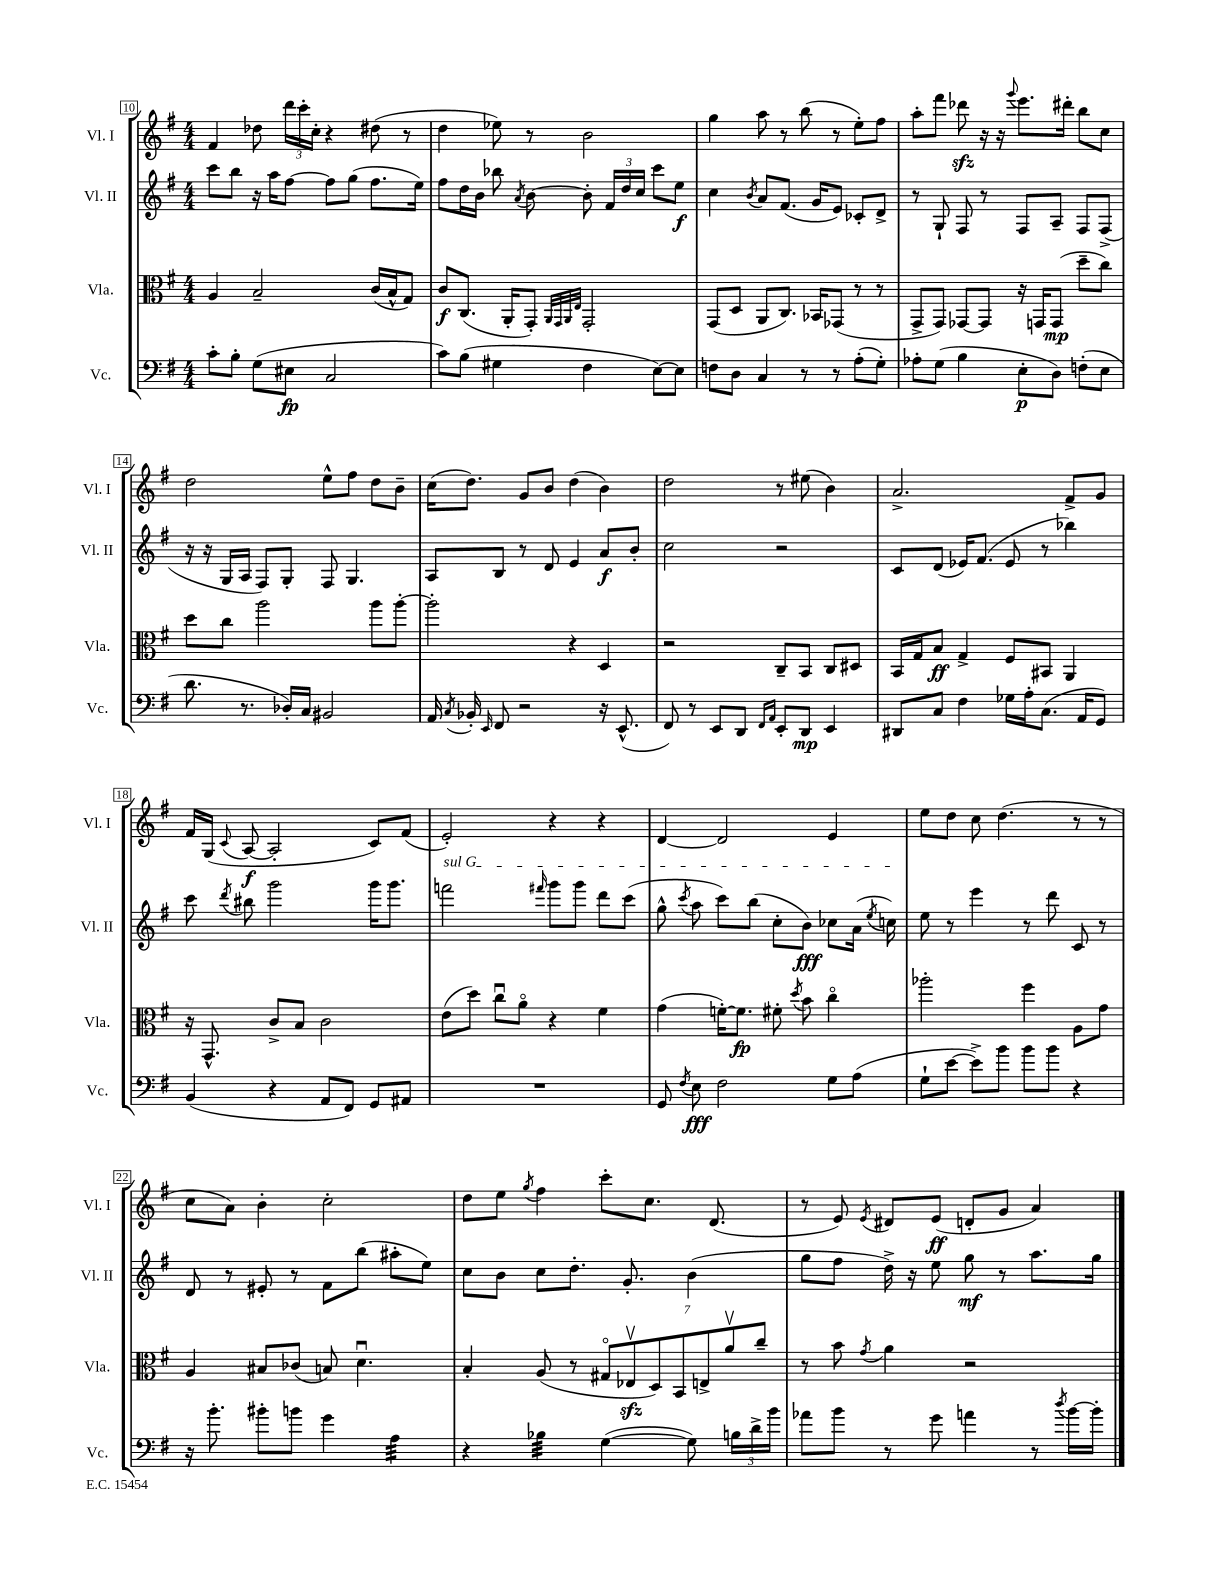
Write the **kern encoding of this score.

**kern	**kern	**kern	**kern
*staff4	*staff3	*staff2	*staff1
*clefF4	*clefC3	*clefG2	*clefG2
*k[f#]	*k[f#]	*k[f#]	*k[f#]
*M4/4	*M4/4	*M4/4	*M4/4
8c'\L	4A/	8ccc\L	4f#/
8B'\J	.	8bb\J	.
(8G\L	2B~/	16r	8dd-\
.	.	16aa\LK	.
8E#\J	.	[8ff#\J	24ddd\LL
.	.	.	24ccc'\
.	.	.	24cc'\JJ
2C/	.	8ff#\]L	4r
.	.	(8gg\J	.
.	(16c/LL	8.ff#\L	(8dd#\
.	16B^^/J	.	.
.	8G/J)	.	8r
.	.	16ee\Jk)	.
=	=	=	=
8c\L)	8c/L	8ff#\L	4dd\
(8B\J	(8.C/J	16dd\L	.
.	.	16b\JJ	.
4G#\	.	8bb-\	8ee-\)
.	16AA'/LK	.	.
.	.	8qa/	.
.	8GG'/J)	[8b\	8r
.	32qqAA/LLL	.	.
.	32qqGG/	.	.
.	32qqAA/	.	.
.	32qqE/JJJ	.	.
4F#\	2GG'/	8b'\]	2b\
.	.	24f#/LL	.
.	.	24dd/	.
.	.	24cc/JJ	.
[8E\L)	.	8ccc\L	.
8E\]J	.	8ee\J	.
=	=	=	=
8F\L	(8GG/L	4cc\	4gg\
8D\J	8D/J	.	.
.	.	8qb/	.
4C/	8AA/L	8a/L	8aa\
.	8.C/J)	(8.f#/J	8r
8r	.	.	(8bb\
.	16BB-/LK	16g/LK	.
8r	(8GG-/J	8e/J)	8r
(8A'\L	8r	8c-'/L	8ee'\L)
8G'\J)	8r	8d^/J	8ff#\J
=	=	=	=
8A-'\L	8GG^/L	8r	8aa'\L
(8G\J	8GG/J)	8G`/	8fff#\J
4B\	[8GG-/L	8F#/	8ddd-\
.	8GG-/]J	8r	16r
.	.	.	16r
.	.	.	8qqggg/
8E'\L	16r	8F#/L	8.eee\L
.	16GG/LK	.	.
8D\J)	(8GG/J	8A~/J	.
.	.	.	16ddd#'\Jk
(8F'\L	8dd~\L	8F#/L	8bb\L
8E\J	8cc\J)	(8F#^/J	8cc\J
=	=	=	=
8.d\	8dd\L	16r	2dd\
.	.	16r	.
.	8cc\J	16G/LL	.
8.r	.	16A/JJ	.
.	2aa\	8F#/L)	.
16D-'/LL)	.	8G'/J	.
16C/JJ	.	.	.
2BB#/	.	8F#/	8ee^^\L
.	.	4.G/	8ff#\J
.	8aa\L	.	8dd\L
.	[8aa'\J	.	8b~\J
=	=	=	=
16AA/	2aa'\]	8A/L	(16cc\LK
8qC/	.	.	.
16BB-'/	.	.	8.dd\J)
16qqEE/	.	.	.
8FF#/	.	8B/J	.
2r	.	8r	8g/L
.	.	8d/	8b/J
.	4r	4e/	(4dd\
16r	4D/	8a/L	4b\)
(8.EE^^/	.	.	.
.	.	8b'/J	.
=	=	=	=
8FF#/)	2r	2cc\	2dd\
8r	.	.	.
8EE/L	.	.	.
8DD/J	.	.	.
16qqFF#/LL	.	.	.
16qqAA/JJ	.	.	.
8EE'/L	8C~/L	2r	8r
8DD/J	8BB/J	.	(8ee#\
4EE/	8C/L	.	4b\)
.	8D#/J	.	.
=	=	=	=
8DD#/L	16BB/LL	8c/L	2.a^/
.	16G/J	.	.
8C/J	8B/J	(8d/J	.
4F#\	4G^/	16e-/LK)	.
.	.	(8.f#/J	.
16G-\LL	8F#/L	8e-/	.
16A'\J	.	.	.
(8.C\J	8BB#/J	8r	.
.	4AA/	4bb-\)	8f#^/L
16AA/LK	.	.	.
8GG/J)	.	.	8g/J
=	=	=	=
(4BB/	16r	8ccc\	16f#/LL
.	8.GG^^/	.	(16G/JJ
.	.	8qddd/	8qqc/
.	.	8bb#\	[8A/
4r	8c^/L	2ggg\	2A'/]
.	8B/J	.	.
8AA/L	2c\	.	.
8FF#/J)	.	.	.
8GG/L	.	16ggg\LK	8c/L)
.	.	8.ggg\J	.
8AA#/J	.	.	(8f#/J
=	=	=	=
1r	(8e\L	2fff\	2e'/)
.	8dd\J)	.	.
.	8ccu\L	.	.
.	8ao\J	.	.
.	.	16qqfff#/	.
.	4r	8ggg\L	4r
.	.	8ggg\J	.
.	4f#\	8ddd\L	4r
.	.	(8ccc\J	.
=	=	=	=
8GG/	(4g\	8gg^^\	[4d/
8qF#/	.	8qccc/	.
8E\	.	8aa\	.
2F#\	[16f'\LK)	8ccc\L)	2d/]
.	8.f\]J	.	.
.	.	(8bb\J	.
.	8f#'\	8cc'\L	.
.	8qdd/	.	.
.	8b\	8b\J)	.
8G\L	4cco\	8cc-\L	4e/
(8A\J	.	(16a\Jk	.
.	.	8qee/	.
.	.	16cc\)	.
=	=	=	=
8G`\L	2aa-'\	8ee\	8ee\L
[8e\J	.	8r	8dd\J
8e^\]L)	.	4eee\	8cc\
8b\J	.	.	(4.dd\
8b\L	4ff#\	8r	.
8b\J	.	8ddd\	.
4r	8A\L	8c/	8r
.	8g\J	8r	8r
=	=	=	=
16r	4A/	8d/	8cc\L
8.b'\	.	.	.
.	.	8r	8a\J)
8b#'\L	8B#/L	8e#'/	4b'\
8b\J	(8c-/J	8r	.
4g\	8B/)	8f#\L	2cc'\
.	4.du\	(8bb\J	.
4A\	.	8aa#'\L	.
.	.	8ee\J)	.
=	=	=	=
4r	4B'/	8cc\L	8dd\L
.	.	8b\J	8ee\J
.	.	.	8qgg/
4B-\	(8A/	8cc\L	4ff#\
.	8r	8.dd'\J	.
([4G\	14G#o/L	.	8ccc'\L
.	.	8.g'/	.
.	14E-v/	.	.
.	.	.	8.cc\J
.	14D/)	.	.
.	14BB/	.	.
8G\])	.	(4b\	.
.	14E^/	.	.
.	.	.	(8.d/
.	14av/	.	.
24B\LL	.	.	.
24d^\	.	.	.
.	14cc~/J	.	.
24b\JJ	.	.	.
=	=	=	=
8a-\L	8r	8gg\L	8r
8b\J	8b\	8ff#\J	8e/)
.	8qg/	.	8qe/
8r	4a\	16dd^\)	8d#/L
.	.	16r	.
8g\	.	8ee\	(8e/J
4a\	2r	8gg\	8d'/L
.	.	8r	8g/J
8r	.	8.aa\L	4a/)
8qdd/	.	.	.
[16b\LL	.	.	.
16b'\]JJ	.	16gg\Jk	.
==	==	==	==
*-	*-	*-	*-
